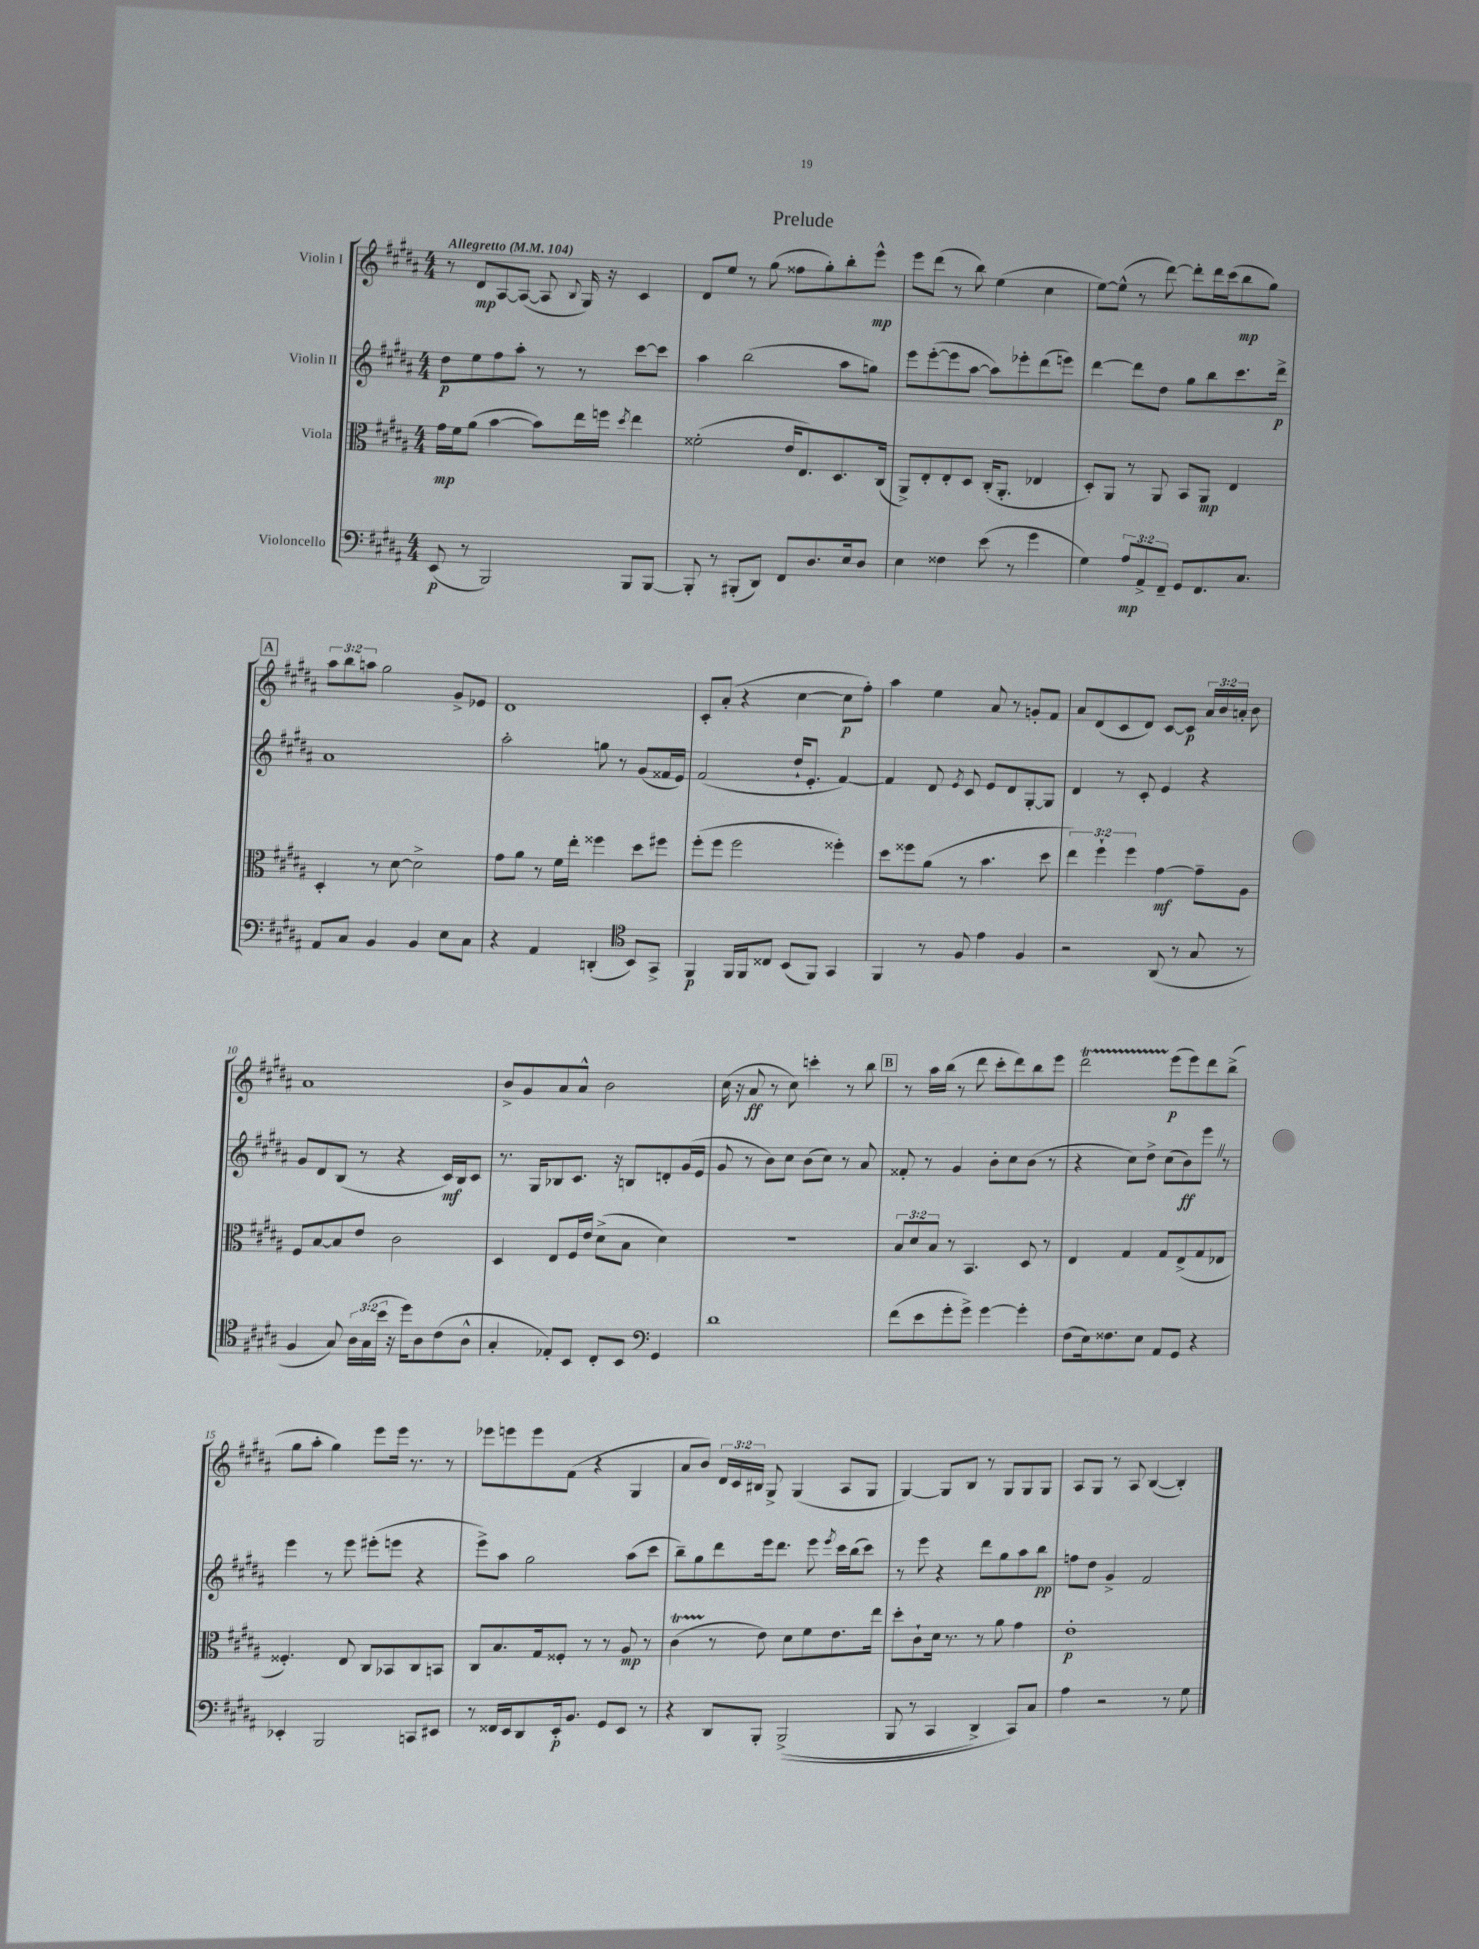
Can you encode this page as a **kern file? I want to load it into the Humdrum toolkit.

**kern	**dynam	**kern	**dynam	**kern	**dynam	**kern	**dynam
*part4	*part4	*part3	*part3	*part2	*part2	*part1	*part1
*staff4	*staff4	*staff3	*staff3	*staff2	*staff2	*staff1	*staff1
*I"Violoncello	*	*I"Viola	*	*I"Violin II	*	*I"Violin I	*
*clefF4	*	*clefC3	*	*clefG2	*	*clefG2	*
*k[f#c#g#d#a#]	*	*k[f#c#g#d#a#]	*	*k[f#c#g#d#a#]	*	*k[f#c#g#d#a#]	*
*M4/4	*	*M4/4	*	*M4/4	*	*M4/4	*
*MM104	*	*MM104	*	*MM104	*	*MM104	*
=1	=1	=1	=1	=1	=1	=1	=1
!	!	!	!	!	!	!LO:TX:a:B:t=Allegretto	!
(8EE/	p	16g#\LL	mp	8dd#\L	p	8r	.
.	.	16f#\J	.	.	.	.	.
8r	.	(8a#\J	.	8ee\	.	8d#/L	mp
2BBB/)	.	[4b\	.	8ff#\	.	[8A#/	.
.	.	.	.	8aa#'\J	.	(8A#/J_	.
.	.	8b\L])	.	8r	.	8A#/]	.
.	.	.	.	.	.	8qqB/	.
.	.	16ee\L	.	8r	.	16G#/)	.
.	.	16ffn\JJ	.	.	.	16r	.
.	.	8qdd#/	.	.	.	.	.
8BBB/L	.	4ee\	.	[8ccc#\L	.	4c#/	.
[8BBB/J	.	.	.	8ccc#\J]	.	.	.
=2	=2	=2	=2	=2	=2	=2	=2
8BBB'/]	.	(2f##X'\	.	4aa#\	.	8d#/L	.
8r	.	.	.	.	.	8ee/J	.
(8BBB#X'/L	.	.	.	(2bb\	.	8r	.
8DD#/J)	.	.	.	.	.	(8gg#\	.
8FF#/L	.	16e/KL	.	.	.	8ff##X\L	.
.	.	8.E/)	.	.	.	.	.
8.D#/	.	.	.	.	.	8gg#'\)	.
.	.	8.D#/	.	8aa#\L	.	8bb'\	.
16E/k	.	.	.	.	.	.	.
8D#/J	.	.	.	8ggn\J)	.	8eee^^\J	mp
.	.	(16C#/Jk	.	.	.	.	.
=3	=3	=3	=3	=3	=3	=3	=3
4E\	.	8AA#^/L)	.	8eee\L	.	8eee\L	.
.	.	8E'/	.	([8eee'\	.	(8ddd#\J	.
4F##X\	.	8E'/	.	8eee\]	.	8r	.
.	.	8D#/J	.	[8aa#\J	.	8bb\)	.
(8e\	.	(16C#'/KL	.	8aa#\L])	.	(4ee\	.
.	.	8.AA#'/J	.	.	.	.	.
8r	.	.	.	8eee-X'\	.	.	.
4g#\	.	4E-X/	.	(8ddd#\	.	4cc#\	.
.	.	.	.	8eeen\J)	.	.	.
=4	=4	=4	=4	=4	=4	=4	=4
4G#\)	.	8D#'/L)	.	[4ddd#\	.	[8ee\L)	.
.	.	8AA#/J	.	.	.	(8ee^^\J]	.
12A#/L	mp	8r	.	8ddd#\L]	.	8r	.
12AA#^/	.	.	.	.	.	.	.
.	.	8AA#/	.	8dd#\J	.	[8ddd#\)	.
12FF#~/J	.	.	.	.	.	.	.
8GG#/L	.	8BB/L	.	8gg#\L	.	8ddd#'\L]	.
8.FF#/	.	8AA#/J	mp	8bb\	.	16ddd#\L	.
.	.	.	.	.	.	(16ccc#\J	.
.	.	4E/	.	8.ccc#\	.	8bb\	mp
8.C#/J	.	.	.	.	.	.	.
.	.	.	.	.	.	8gg#\J)	.
.	.	.	.	16ddd#^\Jk	p	.	.
!!LO:LB:g=z
!!LO:REH:place=s1:t=A
=5	=5	=5	=5	=5	=5	=5	=5
8AA#/L	.	4D#'/	.	1a#	.	12aa#\L	.
.	.	.	.	.	.	12bb\	.
8C#/J	.	.	.	.	.	.	.
.	.	.	.	.	.	12aan\J	.
4BB/	.	8r	.	.	.	2gg#\	.
.	.	[8d#\	.	.	.	.	.
4BB/	.	2d#^\]	.	.	.	.	.
8E\L	.	.	.	.	.	8g#^/L	.
8C#\J	.	.	.	.	.	8e-X/J	.
=6	=6	=6	=6	=6	=6	=6	=6
4r	.	8g#\L	.	2aa#'\	.	1d#	.
.	.	8a#\J	.	.	.	.	.
4AA#/	.	8r	.	.	.	.	.
.	.	16f#\LL	.	.	.	.	.
.	.	16ee'\JJ	.	.	.	.	.
(4DDn'/	.	4ff##X\	.	8ggn\	.	.	.
.	.	.	.	8r	.	.	.
*clefC4	*	*	*	*	*	*	*
8BB/L)	.	8dd#\L	.	(8g#/L	.	.	.
8GG#^/J	.	8ff#X\J	.	16f##X/L	.	.	.
.	.	.	.	16e/JJ)	.	.	.
=7	=7	=7	=7	=7	=7	=7	=7
4FF#/	p	(8ff#'\L	.	(2f#/	.	8c#'/L	.
.	.	8ff#\J	.	.	.	(8a#'/J	.
16FF#/LL	.	2ff#\	.	.	.	4r	.
16FF#/J	.	.	.	.	.	.	.
8C##X/J	.	.	.	.	.	.	.
(8BB/L	.	.	.	16dd#`/KL	.	[4cc#\	.
.	.	.	.	8.e'/J	.	.	.
8FF#/J)	.	.	.	.	.	.	.
4GG#/	.	4ff##X'\)	.	[4f#/)	.	8cc#\L]	p
.	.	.	.	.	.	8ff#'\J)	.
=8	=8	=8	=8	=8	=8	=8	=8
4FF#/	.	8dd#\L	.	4f#/]	.	4aa#\	.
.	.	8ff##X\	.	.	.	.	.
8r	.	(8a#\J	.	8d#/	.	4ee\	.
.	.	.	.	8qe/	.	.	.
8F#/	.	8r	.	8c#/	.	.	.
4e\	.	4.b\	.	8e/L	.	8a#/	.
.	.	.	.	8d#/	.	8r	.
4F#/	.	.	.	[8G#'/	.	8gn'/L	.
.	.	8dd#\	.	8G#/J]	.	8f#/J	.
=9	=9	=9	=9	=9	=9	=9	=9
2r	.	6ee\)	.	4d#/	.	8a#/L	.
.	.	.	.	.	.	(8d#/	.
.	.	6ff#`\	.	.	.	.	.
.	.	.	.	8r	.	8c#/	.
.	.	6ff#\	.	.	.	.	.
.	.	.	.	8c#'/	.	8d#/J)	.
(8AA#/	.	[4g#\	mf	4e/	.	[8c#/L	.
8r	.	.	.	.	.	8c#/J]	p
8G#/	.	8g#~\L]	.	4r	.	24a#/LL	.
.	.	.	.	.	.	24b/	.
.	.	.	.	.	.	24an'/JJ	.
8r	.	8A#\J	.	.	.	8b\	.
!!LO:LB:g=z
=10	=10	=10	=10	=10	=10	=10	=10
4F#/	.	8F#/L	.	8g#/L	.	1a#	.
.	.	[8B/	.	8d#/	.	.	.
8G#/)	.	8B/]	.	(8B/J	.	.	.
24A#\LL	.	8e/J	.	8r	.	.	.
(24G#\	.	.	.	.	.	.	.
24b\JJ	.	.	.	.	.	.	.
16r	.	2c#\	.	4r	.	.	.
16dd#\KL)	.	.	.	.	.	.	.
8A#\	.	.	.	.	.	.	.
(8c#\	.	.	.	16c#/LL)	mf	.	.
.	.	.	.	16B/J	.	.	.
8A#^^\J	.	.	.	8c#/J	.	.	.
=11	=11	=11	=11	=11	=11	=11	=11
4G#'/	.	4D#/	.	8.r	.	8b^/L	.
.	.	.	.	.	.	8g#/	.
.	.	.	.	16G#/KL	.	.	.
8E-X'/L)	.	8E/L	.	8B-X/	.	8a#/	.
8BB/J	.	16F#/L	.	8.c#/J	.	8a#^^/J	.
.	.	16e/JJ	.	.	.	.	.
8C#'/L	.	(8d#^\L	.	.	.	2b\	.
.	.	.	.	16r	.	.	.
8BB/J	.	8B\J	.	8Bn/L	.	.	.
*clefF4	*	*	*	*	*	*	*
4GG#/	.	4d#\)	.	8dn'/	.	.	.
.	.	.	.	(16g#/L	.	.	.
.	.	.	.	16e/JJ	.	.	.
=12	=12	=12	=12	=12	=12	=12	=12
1d#	.	1r	.	8g#/	.	(16cc#\	.
.	.	.	.	.	.	16r	.
.	.	.	.	8r	.	8a#/	ff
.	.	.	.	8b\L)	.	8r	.
.	.	.	.	8cc#\J	.	8cc#\)	.
.	.	.	.	(8b\L	.	4cccn'\	.
.	.	.	.	8cc#\J)	.	.	.
.	.	.	.	8r	.	8r	.
.	.	.	.	8a#/	.	8bb\	.
!!LO:REH:place=s1:t=B
=13	=13	=13	=13	=13	=13	=13	=13
(8f#\L	.	12B/L	.	8f##X'/	.	8r	.
.	.	12d#/	.	.	.	.	.
8e\	.	.	.	8r	.	16aa#\LL	.
.	.	12B/J	.	.	.	.	.
.	.	.	.	.	.	(16bb\JJ	.
8g#'\	.	8r	.	4g#/	.	8r	.
8g#^\J)	.	4.BB/	.	.	.	8ddd#\	.
[4g#\	.	.	.	8b'\L	.	8ccc#'\L	.
.	.	.	.	8cc#\	.	8ddd#\)	.
4g#'\]	.	8D#/	.	(8b\J	.	8bb\	.
.	.	8r	.	8r	.	8eee\J	.
=14	=14	=14	=14	=14	=14	=14	=14
(8F#\L	.	4E/	.	4r	.	2ddd#t\	.
16E\k)	.	.	.	.	.	.	.
8.F##X\	.	.	.	.	.	.	.
.	.	4G#/	.	8cc#\L)	.	.	.
8E\J	.	.	.	8dd#^\J	.	.	.
8AA#/L	.	8G#/L	.	(8cc#\L	.	(8eee\L	p
8GG#/J	.	(8E^/	.	8b\)	ff	8eee\)	.
4r	.	8G#/	.	8eeeZ\J	.	8ddd#\	.
.	.	8E-X/J	.	8r	.	(8bb^\J	.
!!LO:LB:g=z
=15	=15	=15	=15	=15	=15	=15	=15
4EE-X'/	.	4.F##X'/)	.	4eee\	.	8gg#\L	.
.	.	.	.	.	.	8aa#'\J	.
2BBB/	.	.	.	8r	.	4gg#\)	.
.	.	8E/	.	8eee\	.	.	.
.	.	8C#/L	.	(8eee#X'\L	.	8eee\L	.
.	.	8BB-X/	.	8eeen\J	.	16eee\Jk	.
.	.	.	.	.	.	8.r	.
8CCn/L	.	8C#/	.	4r	.	.	.
8EE#X/J	.	8BBn/J	.	.	.	8r	.
=16	=16	=16	=16	=16	=16	=16	=16
8r	.	8C#/L	.	8eee^\L)	.	8eee-X\L	.
16FF##X/LL	.	8.B/	.	8aa#\J	.	8eeen\	.
16EE/J	.	.	.	.	.	.	.
8DD#/	.	.	.	2gg#\	.	8eee\	.
.	.	16G#/k	.	.	.	.	.
16EE'/k	p	8F##X'/J	.	.	.	(8f#\J	.
8.BB/J	.	.	.	.	.	.	.
.	.	8r	.	.	.	4r	.
8GG#/L	.	8r	.	.	.	.	.
8EE/J	.	8A#/	mp	(8aa#\L	.	4G#/	.
8r	.	8r	.	8ccc#\J	.	.	.
=17	=17	=17	=17	=17	=17	=17	=17
4r	.	(4c#T\	.	8bb~\L)	.	8a#/L	.
.	.	.	.	8gg#\	.	8b/J)	.
8DD#/L	.	8r	.	8ddd#\	.	24d#/LL	.
.	.	.	.	.	.	24c#/	.
.	.	.	.	.	.	24B#X/JJ	.
8BBB'/J	.	8e\)	.	16eee\k	.	8G#^/	.
.	.	.	.	8.ddd#\J	.	.	.
((2BBB^/	.	8d#\L	.	.	.	(4G#/	.
.	.	8f#\	.	8eee\	.	.	.
.	.	.	.	8qeee/	.	.	.
.	.	8.e\	.	16ccc#\LL	.	8A#/L	.
.	.	.	.	(16bb\J	.	.	.
.	.	.	.	8ccc#\J)	.	8G#/J	.
.	.	16ee\Jk	.	.	.	.	.
=18	=18	=18	=18	=18	=18	=18	=18
8BBB/	.	8dd#'\L	.	8r	.	[4G#/)	.
8r	.	8c#`\	.	8eee\	.	.	.
4CC#/	.	16d#\Jk	.	4r	.	8G#/L]	.
.	.	8.r	.	.	.	.	.
.	.	.	.	.	.	8B/J	.
4DD#^/)	.	8r	.	8ddd#\L	.	8r	.
.	.	8a#\	.	8gg#\	.	8G#/L	.
8CC#/L)	.	4g#\	.	8aa#\	.	8G#/	.
8C#/J	.	.	.	8bb\J	pp	8G#/J	.
=19	=19	=19	=19	=19	=19	=19	=19
4A#\	.	1e'	p	8ffn\L	.	8A#/L	.
.	.	.	.	8dd#\J	.	8G#/J	.
2r	.	.	.	4g#^/	.	8r	.
.	.	.	.	.	.	8A#/	.
.	.	.	.	2f#/	.	([4B/	.
8r	.	.	.	.	.	4B'/])	.
8G#\	.	.	.	.	.	.	.
==	==	==	==	==	==	==	==
*-	*-	*-	*-	*-	*-	*-	*-
